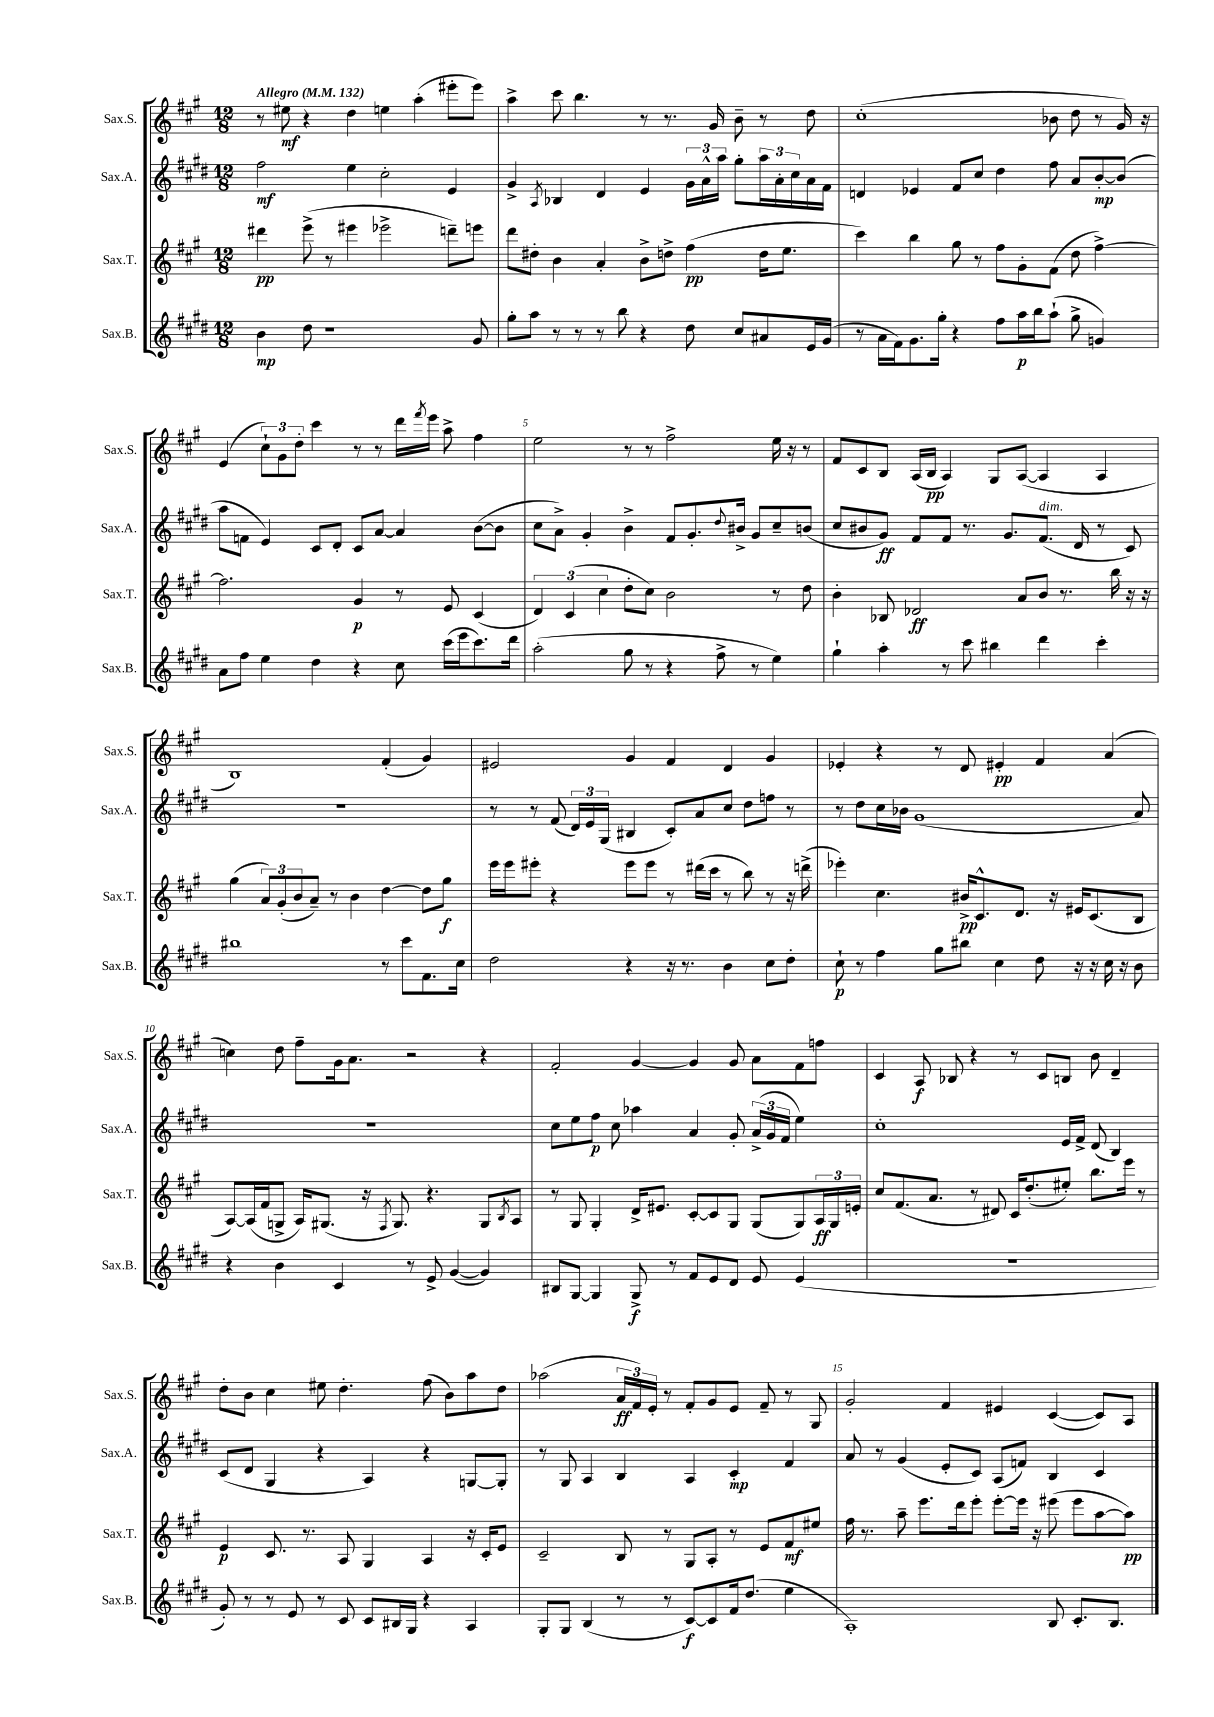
<<
\new StaffGroup <<
\new Staff = "s0" \with { instrumentName = "Sax.S." shortInstrumentName = "Sax.S." } {
    \clef treble \key a \major \numericTimeSignature \time 12/8 \tempo "Allegro" 4 = 132
    r8 eis''8\mf r4 d''4 e''4 a''4-.( eis'''8-. eis'''8) |
    a''4-> cis'''8 b''4. r8 r8. gis'16 b'8-- r8 d''8 |
    cis''1-.( bes'8 d''8 r8 gis'16) r16 |
    e'4( \tuplet 3/2 { cis''8-!) gis'8 d''8-. } cis'''4 r8 r8 d'''16 \acciaccatura { fis'''8 } e'''16 a''8-> fis''4 |
    e''2 r8 r8 fis''2-> e''16 r16 r8 |
    fis'8 cis'8 b8 a16( b16\pp a4) gis8 a8~( a4 a4 |
    b1) fis'4-.( gis'4) |
    eis'2 gis'4 fis'4 d'4 gis'4 |
    ees'4-. r4 r8 d'8 eis'4-.\pp fis'4 a'4( |
    c''4) d''8 fis''8-- gis'16 a'8. r2 r4 |
    fis'2-. gis'4~ gis'4 gis'8 a'8 fis'8 f''8 |
    cis'4 a8\f bes8 r4 r8 cis'8 b8 b'8 d'4-- |
    d''8-. b'8 cis''4 eis''8 d''4.-. fis''8( b'8) a''8 d''8 |
    aes''2( \tuplet 3/2 { a'16\ff fis'16) e'16-. } r8 fis'8-. gis'8 e'8 fis'8-- r8 gis8 |
    gis'2-. fis'4 eis'4 cis'4~( cis'8) a8 \bar "|." |
}
\new Staff = "s1" \with { instrumentName = "Sax.A." shortInstrumentName = "Sax.A." } {
    \clef treble \key e \major \numericTimeSignature \time 12/8
    fis''2\mf e''4 cis''2-. e'4 |
    gis'4-> \acciaccatura { a8 } bes4 dis'4 e'4 \tuplet 3/2 { gis'16 a'16-^ a''16 } gis''8-. \tuplet 3/2 { a''16 a'16-. cis''16 } a'16 fis'16 |
    d'4 ees'4 fis'8 cis''8 dis''4 fis''8 a'8 b'8~-.\mp b'8( |
    a''8 f'8 e'4) cis'8 dis'8-. cis'8 a'8~ a'4 b'8~( b'8 |
    cis''8 a'8->) gis'4-. b'4-> fis'8 gis'8.-. \appoggiatura { dis''8 } bis'16-> gis'8 cis''8-- b'8( |
    cis''8 bis'8 gis'8\ff) fis'8 fis'8 r8. gis'8. fis'8.^\markup { \italic "dim." }( dis'16 r8 cis'8) |
    R1. |
    r8 r8 fis'8( \tuplet 3/2 { dis'16) e'16 gis16( } bis4 cis'8-.) a'8 cis''8 dis''8 f''8 r8 |
    r8 dis''8 cis''16 bes'16 gis'1( a'8) |
    r1. |
    cis''8 e''8 fis''8\p cis''8 aes''4 a'4 gis'8-. \tuplet 3/2 { a'16->( gis'16 fis'16 } e''4) |
    cis''1-. e'16 fis'16-> dis'8( b4) |
    cis'8( dis'8 gis4 r4 a4) r4 g8~ g8-. |
    r8 gis8 a4 b4 a4 cis'4-.\mp fis'4 |
    a'8 r8 gis'4( e'8-. cis'8) a8( f'8) b4 cis'4 \bar "|." |
}
\new Staff = "s2" \with { instrumentName = "Sax.T." shortInstrumentName = "Sax.T." } {
    \clef treble \key a \major \numericTimeSignature \time 12/8
    dis'''4\pp e'''8->( r8 eis'''4 ees'''2-> d'''8--) e'''8 |
    d'''8 dis''8-. b'4 a'4-. b'8-> d''8-> fis''4\pp( d''16 e''8. |
    cis'''4) b''4 gis''8 r8 fis''8 gis'8-. fis'8( d''8 fis''4~->) |
    fis''2. gis'4\p r8 e'8 cis'4( |
    \tuplet 3/2 { d'4) cis'4( cis''4 } d''8-. cis''8) b'2 r8 d''8 |
    b'4-. bes8 des'2\ff a'8 b'8 r8. b''16 r16 r16 |
    gis''4( \tuplet 3/2 { a'8) gis'8-.( b'8 } a'8--) r8 b'4 d''4~ d''8 gis''8\f |
    e'''16 e'''16 eis'''8-. r4 eis'''8 eis'''8 r8 dis'''16( cis'''16 r8 b''8) r8 r16 d'''16->( |
    ees'''4-.) cis''4. bis'16->\pp cis'8.-^ d'8. r16 eis'16 cis'8.( b8 |
    a8~) a16( fis'16 g8-> a16) gis8.( r16 \acciaccatura { fis8 } gis8.) r4. gis8 \acciaccatura { b8 } a8 |
    r8 gis8 gis4-. d'16-> eis'8. cis'8~-. cis'8 gis8 gis8( gis8) \tuplet 3/2 { a16\ff gis16 e'16-. } |
    cis''8 fis'8.( a'8. r8 dis'8) cis'16 d''8.-.( eis''8-.) b''8. e'''16 r8 |
    e'4\p cis'8. r8. a8 gis4 a4 r16 cis'16-. e'8 |
    cis'2-- b8 r8 gis8 a8-. r8 e'8 fis'8\mf eis''8 |
    fis''16 r8. a''8-- e'''8. d'''16 e'''8-. e'''8~-. e'''16 r16 eis'''8( eis'''8 a''8~ a''8\pp) \bar "|." |
}
\new Staff = "s3" \with { instrumentName = "Sax.B." shortInstrumentName = "Sax.B." } {
    \clef treble \key e \major \numericTimeSignature \time 12/8
    b'4\mp dis''8 r1 gis'8 |
    gis''8-. a''8 r8 r8 r8 b''8 r4 dis''8 cis''8 ais'8 e'16 gis'16( |
    r8 a'16 fis'16) gis'8. gis''16-. r4 fis''8 a''16\p b''16 a''8-!( gis''8-> g'4) |
    a'8 fis''8 e''4 dis''4 r4 cis''8 cis'''16( e'''16 cis'''8.) dis'''16 |
    a''2-.( gis''8 r8 r4 fis''8-> r8 e''4) |
    gis''4-! a''4-. r8 cis'''8 bis''4 dis'''4 cis'''4-. |
    bis''1 r8 cis'''8 fis'8. cis''16 |
    dis''2 r4 r16 r8. b'4 cis''8 dis''8-. |
    cis''8-!\p r8 fis''4 gis''8 bis''8 cis''4 dis''8 r16 r16 cis''16 r16 b'8 |
    r4 b'4 cis'4 r8 e'8-> gis'4~( gis'4) |
    bis8 gis8~ gis4 gis8->\f r8 fis'8 e'8 dis'8 e'8 e'4( |
    R1. |
    gis'8-.) r8 r8 e'8 r8 cis'8 cis'8 bis16 gis16 r4 a4 |
    gis8-. gis8 b4( r8 r8 cis'8~\f) cis'8 fis'16 dis''8.( e''4 |
    a1-.) b8 cis'8.-. b8. \bar "|." |
}
>>
>>
\layout { \context { \Score \override BarNumber.break-visibility = ##(#f #t #t) barNumberVisibility = #(every-nth-bar-number-visible 5) } }
